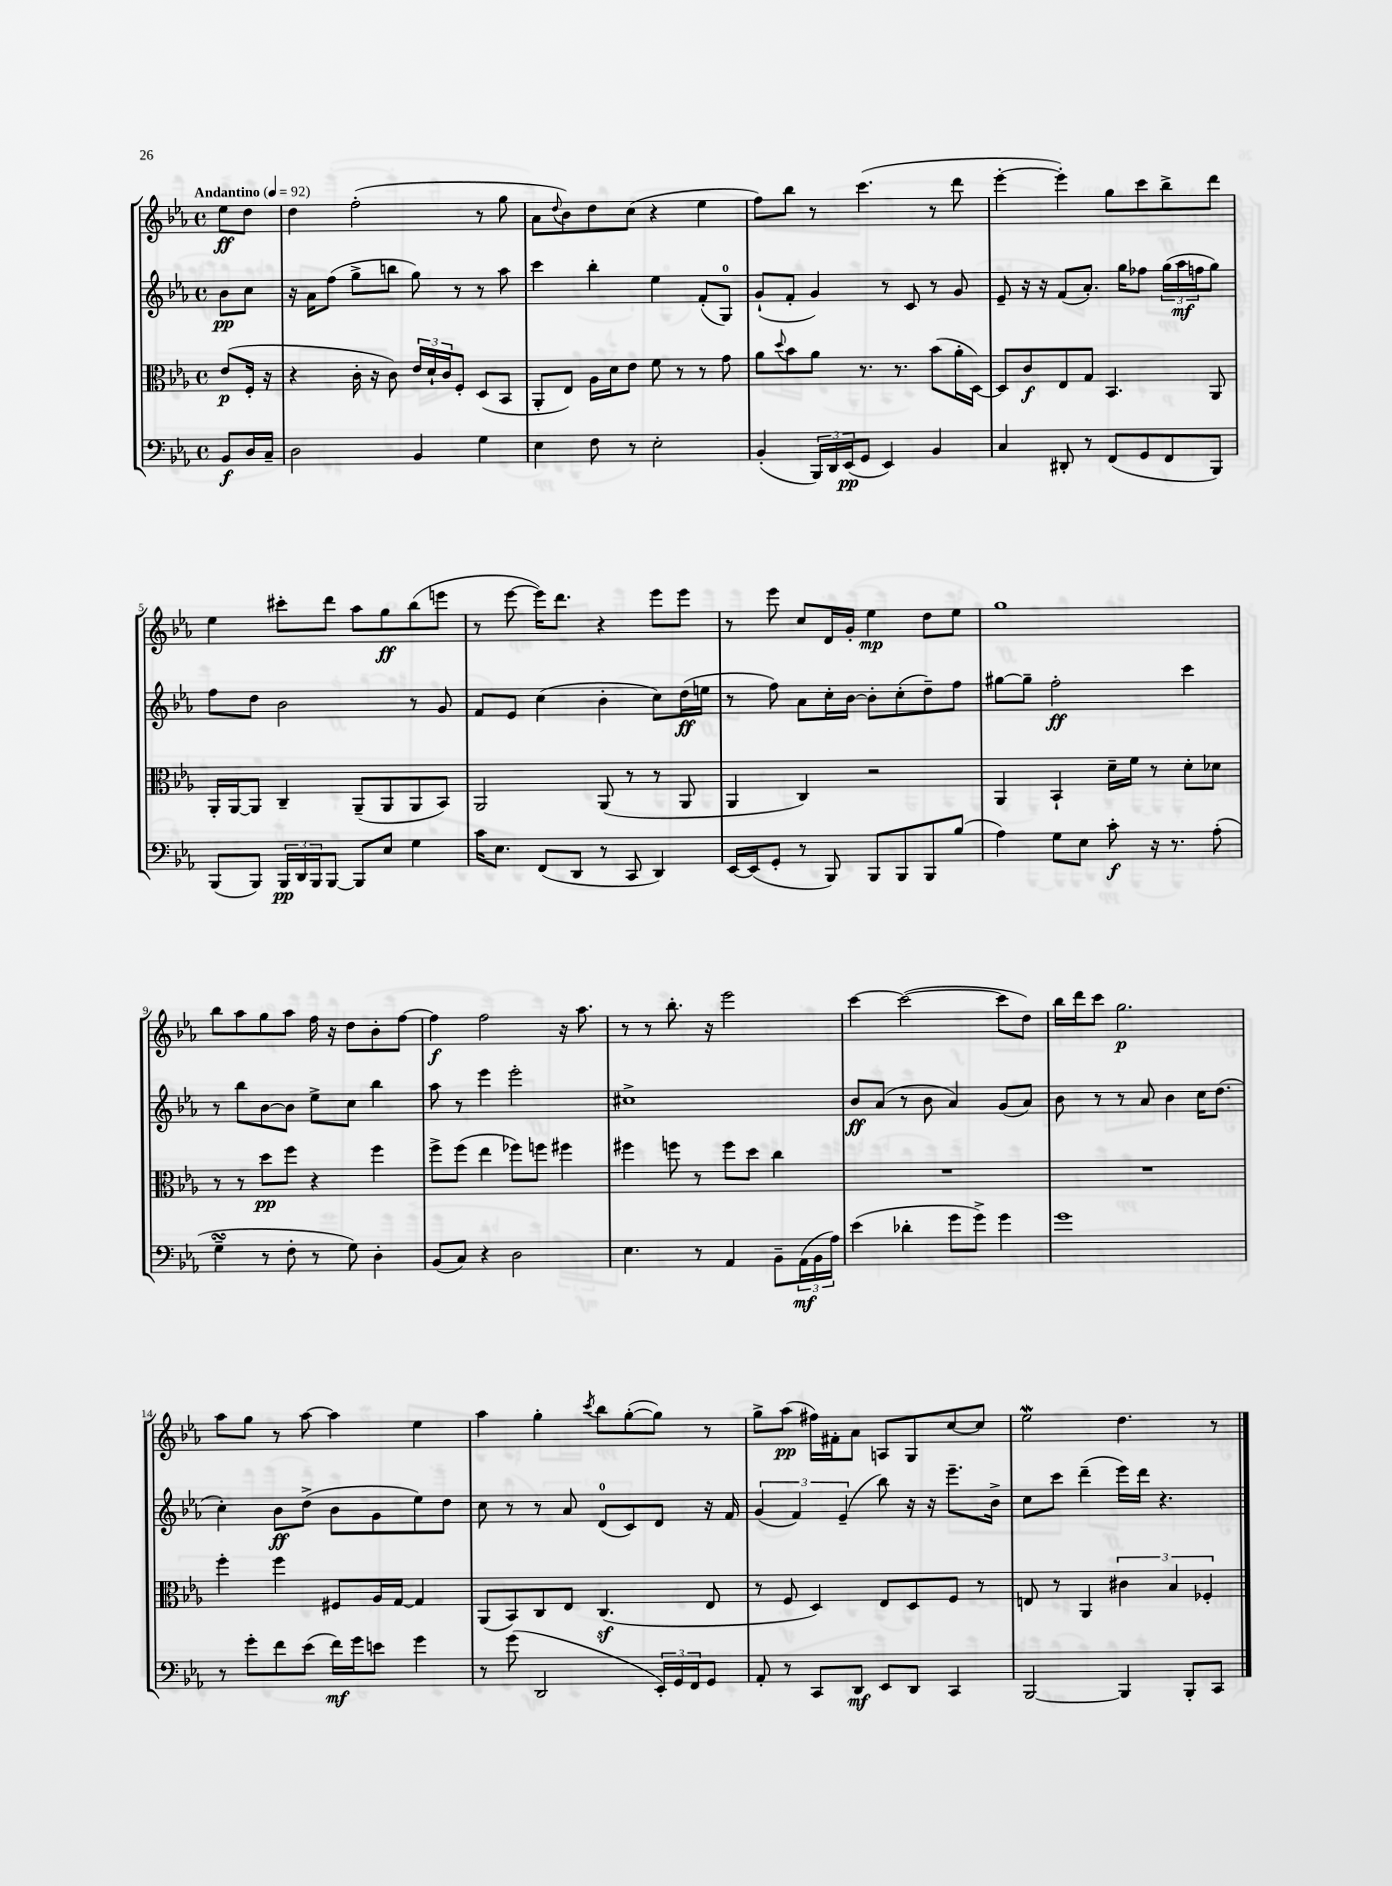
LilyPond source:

<<
\new StaffGroup <<
\new Staff = "s0" {
    \clef treble \key ees \major \defaultTimeSignature \time 4/4 \partial 4 \tempo "Andantino" 4 = 92
    ees''8\ff d''8 |
    d''4 f''2-.( r8 g''8 |
    aes'8 \appoggiatura { d''8 } bes'8) d''8 c''8( r4 ees''4 |
    f''8) bes''8 r8 c'''4.( r8 d'''8 |
    ees'''4~-. ees'''4-.) g''8 c'''8 bes''8-> d'''8 |
    ees''4 cis'''8-. d'''8 aes''8 g''8\ff bes''8( e'''8 |
    r8 ees'''8~ ees'''16) d'''8. r4 ees'''8 ees'''8 |
    r8 ees'''8 c''8 d'16 g'16-. ees''4\mp d''8 ees''8 |
    g''1 |
    bes''8 aes''8 g''8 aes''8 f''16 r16 d''8 bes'8-. f''8~ |
    f''4\f f''2 r16 aes''8. |
    r8 r8 bes''8.-. r16 ees'''2 |
    c'''4~ c'''2~( c'''8 d''8) |
    bes''16 d'''16 c'''8 g''2.\p |
    aes''8 g''8 r8 aes''8~ aes''4 ees''4 |
    aes''4 g''4-. \acciaccatura { c'''8 } bes''8 g''8~-.( g''8) r8 |
    g''8-> aes''8\pp( fis''16) fis'16-. aes'8 a8 g8 c''8~ c''8 |
    ees''2\mordent d''4. r8 \bar "|." |
}
\new Staff = "s1" {
    \clef treble \key ees \major \defaultTimeSignature \time 4/4 \partial 4
    bes'8\pp c''8 |
    r16 aes'16 f''8( g''8-> b''8 g''8) r8 r8 aes''8 |
    c'''4 bes''4-. ees''4 f'8-.( g8-0) |
    g'8-!( f'8-. g'4) r8 c'8 r8 g'8 |
    ees'8-- r16 r16 f'8( aes'8.-.) g''16 fes''8 \tuplet 3/2 { g''16( aes''16\mf f''16 } g''8) |
    f''8 d''8 bes'2 r8 g'8 |
    f'8 ees'8 c''4( bes'4-. c''8) d''16\ff( e''16 |
    r8 f''8) aes'8 c''16-. bes'16~ bes'8-. c''8-.( d''8--) f''8 |
    gis''8~ gis''8-- f''2-.\ff c'''4 |
    r8 bes''8 bes'8~ bes'8 ees''8-> c''8 bes''4 |
    aes''8 r8 ees'''4 ees'''2-. |
    cis''1-> |
    bes'8\ff aes'8( r8 bes'8 aes'4) g'8( aes'8) |
    bes'8 r8 r8 aes'8 bes'4 c''16 d''8.( |
    c''4-.) bes'8\ff d''8->( bes'8 g'8 ees''8) d''8 |
    c''8 r8 r8 aes'8 d'8-0( c'8) d'8 r16 f'16 |
    \tuplet 3/2 { g'4( f'4) ees'4--( } bes''8) r16 r16 ees'''8.-- bes'16-> |
    c''8 c'''8 d'''4--( ees'''16) d'''16 r4. \bar "|." |
}
\new Staff = "s2" {
    \clef alto \key ees \major \defaultTimeSignature \time 4/4 \partial 4
    ees'8\p( f16-. r16 |
    r4 c'16-. r16 c'8) \tuplet 3/2 { ees'16 d'16-! c'16 } f8-. d8( bes,8 |
    aes,8-. ees8) aes16 d'16 ees'8 f'8 r8 r8 g'8 |
    aes'8 \appoggiatura { d''8 } bes'8 aes'8 r8. r8. bes'8( aes'16-. d16~) |
    d8 c'8\f ees8 g8 bes,4. aes,8 |
    aes,16-. aes,16~ aes,8 c4-- aes,8--( aes,8 aes,8 bes,8) |
    aes,2 aes,8( r8 r8 aes,8 |
    aes,4 c4) r2 |
    aes,4 bes,4-! d'16-- f'16 r8 d'8-. des'8 |
    r8 r8 d''8\pp f''8 r4 f''4 |
    f''8-> f''8( ees''4 fes''8) f''8 fis''4 |
    fis''4 f''8 r8 f''8 d''8 c''4 |
    R1 |
    R1 |
    f''4-. f''4 fis8 aes16 g16~ g4 |
    aes,8( bes,8) c8 ees8 c4.\sf( ees8 |
    r8 f8 d4) ees8 d8 f8 r8 |
    e8 r8 aes,4 \tuplet 3/2 { cis'4 bes4 fes4-. } \bar "|." |
}
\new Staff = "s3" {
    \clef bass \key ees \major \defaultTimeSignature \time 4/4 \partial 4
    bes,8\f d16 c16-- |
    d2 bes,4 g4 |
    ees4 f8 r8 ees2-. |
    bes,4-.( \tuplet 3/2 { bes,,16) d,16 ees,16\pp( } g,8 ees,4) bes,4 |
    c4 dis,8-. r8 f,8( g,8 f,8 bes,,8) |
    bes,,8( bes,,8) \tuplet 3/2 { bes,,16\pp d,16 bes,,16 } bes,,8~ bes,,8 ees8 g4 |
    c'16 ees8. f,8( d,8 r8 c,8 d,4) |
    ees,16~ ees,16( g,8-. r8 bes,,8) bes,,8 bes,,8 bes,,8 bes8( |
    aes4) g8 ees8 c'8-.\f r16 r8. aes8-.( |
    g4--\turn r8 f8-. r8 g8) d4-. |
    bes,8( c8) r4 d2 |
    ees4. r8 aes,4 bes,8-- \tuplet 3/2 { aes,16\mf( bes,16 aes16) } |
    ees'4( des'4-. g'8 g'8->) g'4 |
    g'1 |
    r8 g'8-. f'8 ees'8( f'16\mf) g'16 e'8 g'4 |
    r8 g'8( d,2 \tuplet 3/2 { ees,16-.) g,16 f,16 } g,8 |
    aes,8-. r8 c,8 d,8\mf ees,8 d,8 c,4 |
    bes,,2~ bes,,4 bes,,8-. c,8 \bar "|." |
}
>>
>>
